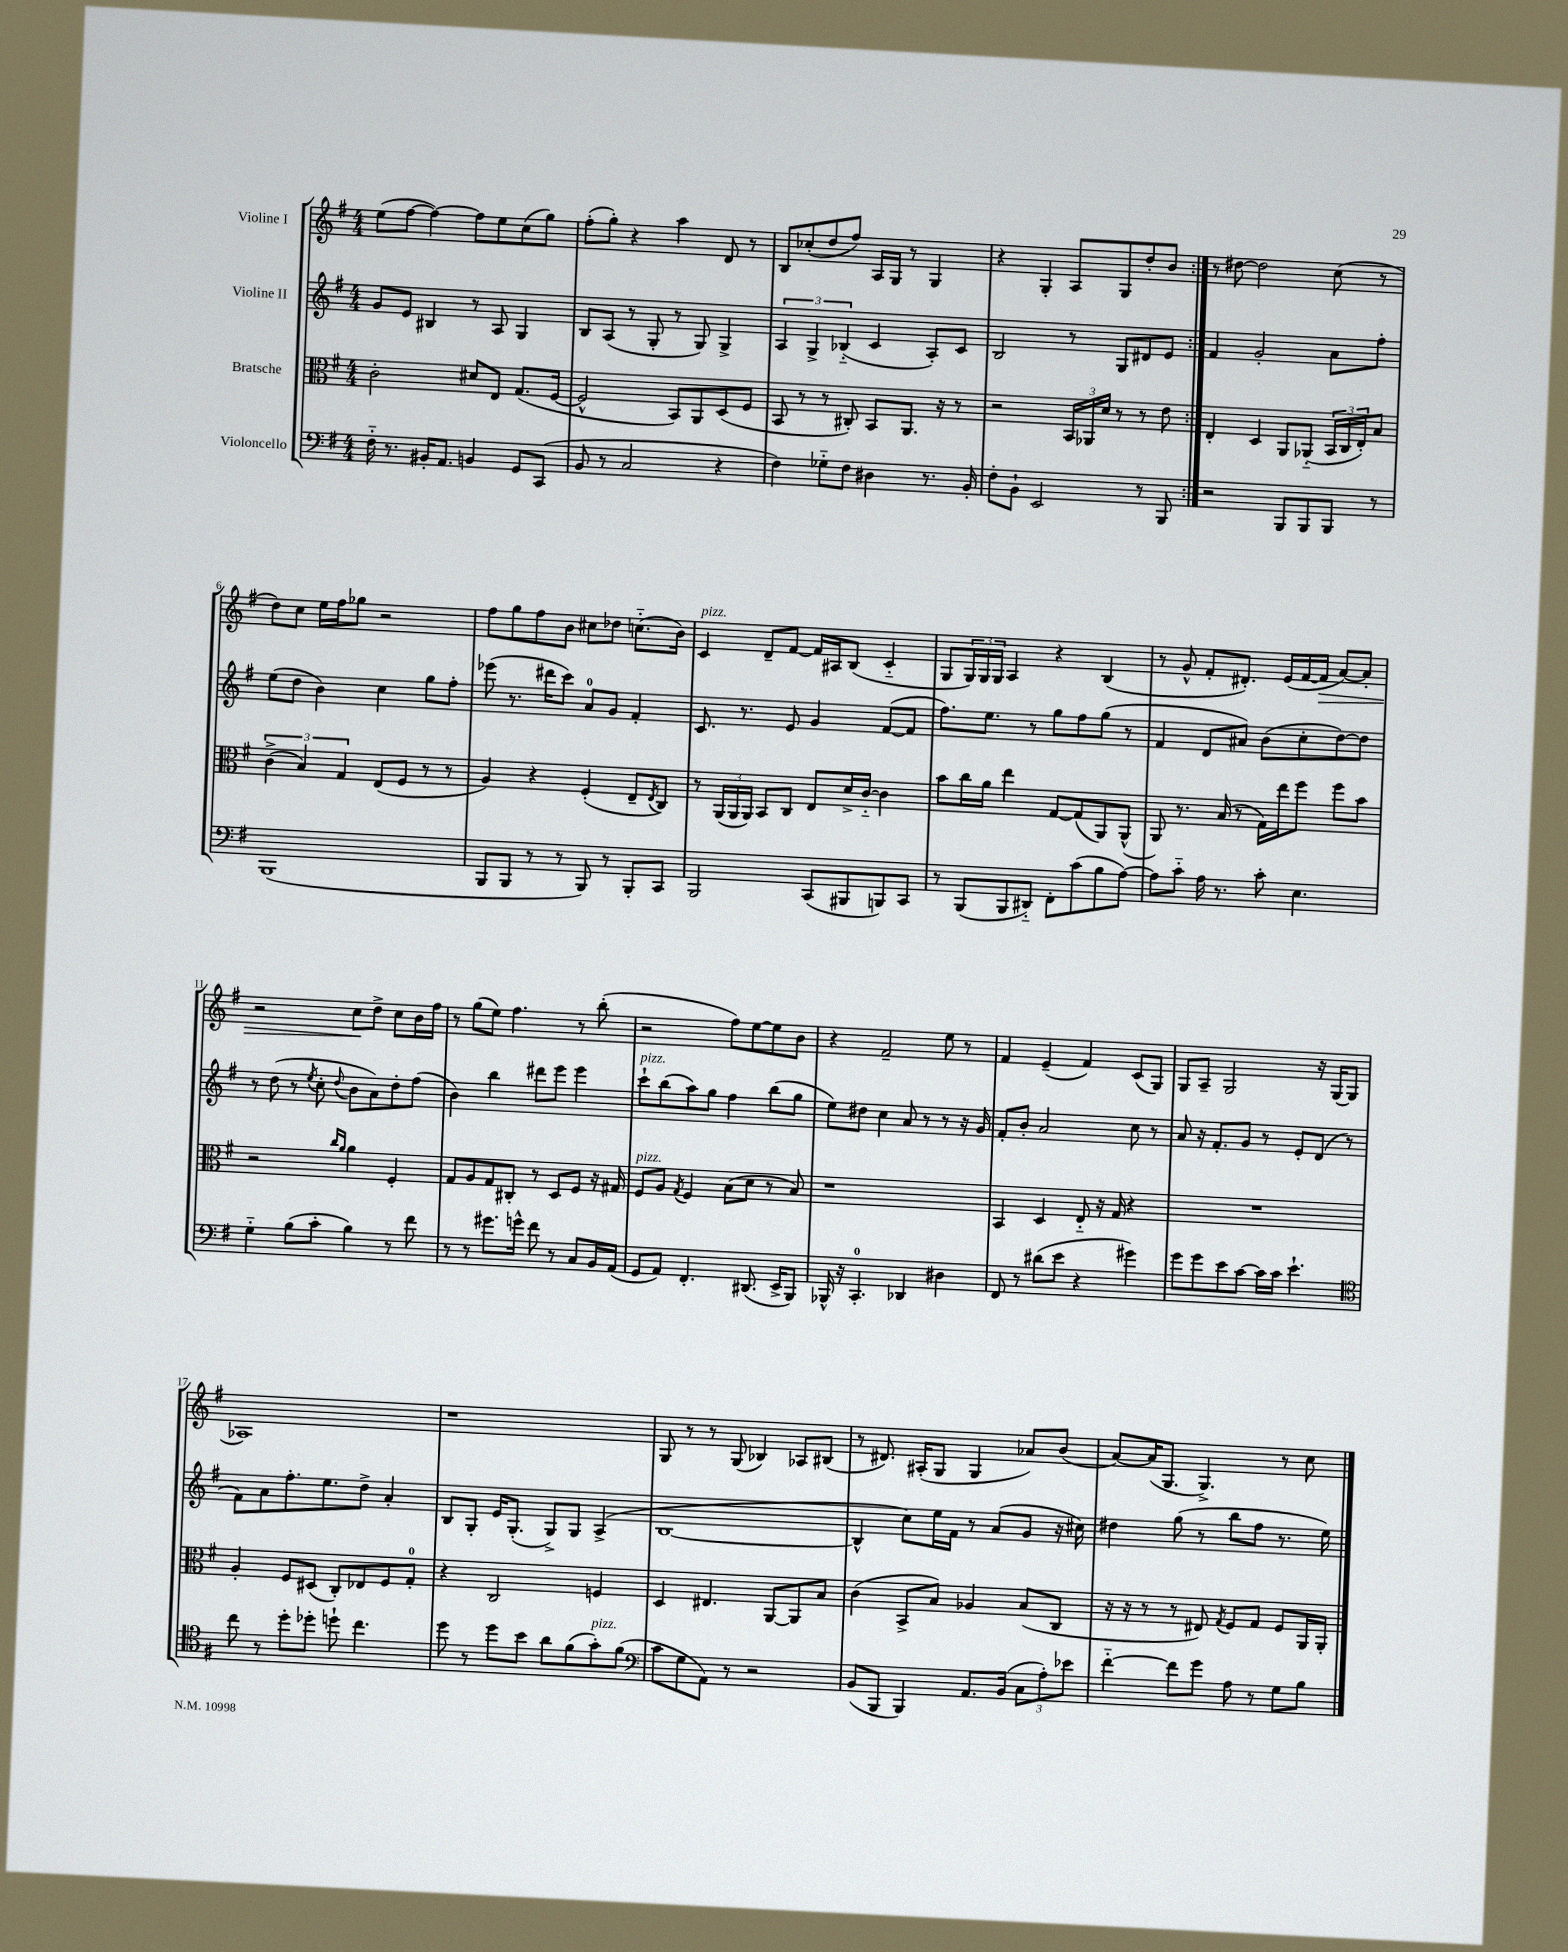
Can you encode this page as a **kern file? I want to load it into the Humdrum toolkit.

**kern	**kern	**kern	**kern	**dynam
*part4	*part3	*part2	*part1	*part1
*staff4	*staff3	*staff2	*staff1	*staff1
*I"Violoncello	*I"Bratsche	*I"Violine II	*I"Violine I	*
*clefF4	*clefC3	*clefG2	*clefG2	*
*k[f#]	*k[f#]	*k[f#]	*k[f#]	*
*M4/4	*M4/4	*M4/4	*M4/4	*
=1	=1	=1	=1	=1
16F#\	2c'\	8g/L	(8ee\L	.
8.r	.	.	.	.
.	.	8e/J	[8ff#\J	.
16BB#X'/KL	.	4B#X/	4ff#\_)	.
8.AA/J	.	.	.	.
4BBn/	8d#X/L	8r	8ff#\L]	.
.	8E/J	8A/	8ee\	.
8GG/L	(8.G/L	4G/	(8cc\	.
(8CC/J	.	.	8gg\J)	.
.	[16F#/Jk	.	.	.
=2	=2	=2	=2	=2
8BB/	2F#^^/]	8B/L	(8ff#'\L	.
8r	.	(8A/J	8gg'\J)	.
2C/	.	8r	4r	.
.	.	8G'/	.	.
.	8BB/L)	8r	4aa\	.
.	8AA/	8G/)	.	.
4r	(8D/	4G^/	8d/	.
.	8F#/J	.	8r	.
=3	=3	=3	=3	=3
4F#\)	8BB/	6A/	8B/L	.
.	8r	.	(8cc-X'/	.
.	.	6G^/	.	.
8G-X\L	8r	.	8dd/	.
.	.	(6B-X/	.	.
8F#\J	8C#X'/)	.	8ff#/J)	.
4D#X\	8BB/L	4c/	16A/LL	.
.	.	.	16G/JJ	.
.	8.AA/J	.	8r	.
8.r	.	8A'/L)	4G/	.
.	16r	.	.	.
.	8r	8c/J	.	.
16BB'/	.	.	.	.
=4	=4	=4	=4	=4
8F#'\L	2r	2B/	4r	.
8BB`\J	.	.	.	.
2EE/	.	.	4G'/	.
.	24BB/LL	8r	8A/L	.
.	24AA-X/	.	.	.
.	24d/JJ	.	.	.
.	8r	8G/L	8G/	.
8r	8r	8d#X/	8dd'/	.
8BBB/	8e\	8e/J	8b/J	.
=5:|!	=5:|!	=5:|!	=5:|!	=5:|!
2r	4E'/	4f#/	8r	.
.	.	.	[8dd#X\	.
.	4D/	2g'/	2dd#\]	.
8BBB/L	8AA/L	.	.	.
8BBB/	(8AA-X/J	.	.	.
8BBB/J	24BB/LL	8a\L	(8cc\	.
.	24C/	.	.	.
.	24E'/J)	.	.	.
8r	8B/J	8ff#'\J	8r	.
!!LO:LB:g=z
=6	=6	=6	=6	=6
(1BBB	(6c^\	(8ee\L	8dd\L)	.
.	.	8dd\J	8cc\J	.
.	6B/)	.	.	.
.	.	4b\)	16ee\LL	.
.	.	.	16ff#\J	.
.	6G/	.	.	.
.	.	.	8gg-X\J	.
.	(8E/L	4cc\	2r	.
.	8F#/J	.	.	.
.	8r	8gg\L	.	.
.	8r	8ff#'\J	.	.
=7	=7	=7	=7	=7
8BBB/L	4A/)	(8eee-X\	8ff#\L	.
8BBB/J	.	8.r	8gg\	.
8r	4r	.	8ff#\	.
.	.	16ddd#X\KL	.	.
8r	.	8ccc\J)	8b\J	.
8BBB/)	(4F#'/	8a/L	8cc#X\L	.
8r	.	8g/J	8dd-X\J	.
8BBB'/L	8E~/L	4f#'/	(8.ccn\L	.
.	8qE/	.	.	.
8CC/J	8C/J)	.	.	.
.	.	.	16b\Jk)	.
=8	=8	=8	=8	=8
!	!	!	!LO:TX:a:i:t=pizz.	!
2BBB/	8r	8.c/	4c/	.
.	(24AA/LL	.	.	.
.	24AA/	.	.	.
.	.	8.r	.	.
.	24AA/JJ)	.	.	.
.	8BB/L	.	8d~/L	.
.	8C/J	8e/	[8f#/J	.
(8CC/L	8E/L	4g/	16f#/LL]	.
.	.	.	16A#X/J	.
8BBB#X/	16d^/L	.	(8B/J	.
.	[16c/JJ	.	.	.
8BBBn/)	4c\]	([8f#/L	4c/	.
8CC/J	.	8f#/J]	.	.
=9	=9	=9	=9	=9
8r	8b\L	8.ff#\L)	8G/L	.
(8BBB/L	16cc\L	.	24G/L)	.
.	.	.	24G/	.
.	16a\JJ	8.ee\J	.	.
.	.	.	24G/JJ	.
8BBB/	4ee\	.	4A/	.
8DD#X/J)	.	8r	.	.
8FF#'\L	[8G/L	8gg\L	4r	.
(8c\	(8G/]	8ff#\	.	.
8B\	8AA/)	(8gg\J	(4B/	.
[8A\J)	(8AA^^/J	8r	.	.
=10	=10	=10	=10	=10
8A\L]	8AA/)	4f#/	8r	.
8c\J	8.r	.	8g^^/	.
16A\	.	8d/L	8f#'/L	.
8.r	(16B/	.	.	.
.	8r	8a#X/J)	8.d#X'/J)	.
8c'\	16G\LL)	(8b\L	.	.
.	16ee\J	.	(16e/LL	.
4.E\	8ff#\J	8cc'\	[16f#/	.
!	!	!	!	!LO:HP:b
.	.	.	16f#/JJ]	>
.	8ff#\L	[8dd\)	[8a/L)	.
.	8b\J	8dd\J]	8a'/J]	.
!!LO:LB:g=z
=11	=11	=11	=11	=11
4G\	2r	8r	2r	.
.	.	(8dd\	.	.
(8B\L	.	8r	.	.
.	.	8qee/	.	.
8c'\J	.	8cc'\	.	.
.	16qqcc/LL	.	.	.
.	16qqa/JJ	8qqdd/	.	.
4B\)	4a\	8b\L	8cc\L	.
.	.	8a\)	8dd^\J	]
8r	4F#'/	8dd'\	8cc\L	.
8f#\	.	(8ff#\J	16b\L	.
.	.	.	16ff#\JJ	.
=12	=12	=12	=12	=12
8r	8G/L	4b\)	8r	.
8r	8A/	.	(8gg\L	.
8.g#X\L	8G/	4bb\	8ee\J)	.
.	8C#X'/J	.	4.ff#\	.
16gn^^\Jk	.	.	.	.
8f#\	8r	8ddd#X\L	.	.
8r	8D/L	8eee\J	.	.
8C/L	8F#/J	4eee\	8r	.
16BB/L	16r	.	(8bb'\	.
(16AA/JJ	16G#X/	.	.	.
=13	=13	=13	=13	=13
!	!	!LO:TX:a:i:t=pizz.	!	!
!	!LO:TX:a:i:t=pizz.	!	!	!
8GG/L	8F#/L	8ccc`\L	2r	.
8AA/J)	8A/J	(8bb\	.	.
.	8qG/	.	.	.
4.FF#'/	4F#/	8aa\)	.	.
.	.	8gg\J	.	.
.	(8B\L	4ff#\	8ff#\L)	.
(8.DD#X/	8d\J	.	[8ee\	.
.	8r	(8bb\L	8ee\]	.
16EE^/KL	.	.	.	.
8BBB/J)	8B/)	8gg\J	8b\J	.
=14	=14	=14	=14	=14
16BBB-X^^/	1r	8ee\L)	4r	.
16r	.	.	.	.
4.CC'/	.	8dd#X\J	.	.
.	.	4cc\	2f#~/	.
4DD-X/	.	8a/	.	.
.	.	8r	.	.
4D#X\	.	8r	8ee\	.
.	.	16r	8r	.
.	.	16g/	.	.
=15	=15	=15	=15	=15
8FF#/	4BB/	8f#'/L	4f#/	.
8r	.	8b'/J	.	.
(8d#X\L	4D/	2a/	(4e~/	.
8e\J	.	.	.	.
4r	8E/	.	4f#/)	.
.	16r	.	.	.
.	16G/	.	.	.
4g#X\)	4r	8cc\	(8c/L	.
.	.	8r	8G/J)	.
=16	=16	=16	=16	=16
8g\L	1r	8a/	8G/L	.
8g\	.	16r	8A~/J	.
.	.	8.f#'/L	.	.
8e\	.	.	2G/	.
[8c\J	.	8g/J	.	.
16c\LL]	.	8r	.	.
16c\JJ	.	.	.	.
4.e`\	.	8e'/L	.	.
.	.	(8d/J	16r	.
.	.	.	(16G/KL	.
.	.	8r	8G/J	.
!!LO:LB:g=z
=17	=17	=17	=17	=17
*clefC4	*	*	*	*
8cc\	4A'/	8f#\L)	1A-X)	.
8r	.	8a\	.	.
8dd'\L	8F#/L	8.ff#'\	.	.
8dd-X'\J	(8D#X/J	.	.	.
.	.	8.ee\	.	.
8ddn`\	8C'/L)	.	.	.
4.cc\	8E-X/	8dd^\J	.	.
.	8F#/	4a'/	.	.
.	8G'/J	.	.	.
=18	=18	=18	=18	=18
8dd\	4r	8B/L	1r	.
8r	.	8G'/J	.	.
8dd\L	2C/	16e/KL	.	.
.	.	(8.G'/J	.	.
8b\J	.	.	.	.
8a\L	.	8G^/L)	.	.
(8f#\	.	8G/J	.	.
!LO:TX:a:i:t=pizz.	!	!	!	!
8g'\)	4Fn/	(4A^/	.	.
(8f#\J	.	.	.	.
=19	=19	=19	=19	=19
*clefF4	*	*	*	*
8c\L	4D/	[1B	8G/	.
8G\	.	.	8r	.
8AA\J)	4.E#X/	.	8r	.
8r	.	.	(8G/	.
2r	.	.	4B-X/)	.
.	[8AA/L	.	.	.
.	8AA/]	.	8A-X/L	.
.	8B/J	.	(8B#X/J	.
=20	=20	=20	=20	=20
(8BB/L	(4c\	4B^^/]	8r	.
8BBB/J	.	.	8.d#X/)	.
4BBB/)	8BB^/L	8cc\L)	.	.
.	.	.	(16A#X'/KL	.
.	8B/J)	16ee\L	8G/J	.
.	.	16f#\JJ	.	.
8.AA/L	4A-X/	8r	4G/	.
.	.	(8a/L	.	.
(16BB/Jk	.	.	.	.
12C\L	(8B/L	8g/J	8a-X/L)	.
12A'\)	.	.	.	.
.	8C/J	16r	(8b/J	.
12e-X\J	.	.	.	.
.	.	16cc#X\)	.	.
=21	=21	=21	=21	=21
[4f#\	16r	4dd#X\	[8a/L)	.
.	16r	.	.	.
.	8r	.	(16a/K]	.
.	.	.	8.G/J	.
8f#\L]	8r	(8gg\	.	.
8g\J	8E#X/)	8r	4.G^/)	.
.	8qG/	.	.	.
8A\	8F#/L	8bb\L	.	.
8r	8G/J	8ff#\J	.	.
8G\L	8F#/L	8.r	8r	.
8B\J	16AA/L	.	8cc\	.
.	16AA'/JJ	16ee\)	.	.
==	==	==	==	==
*-	*-	*-	*-	*-
